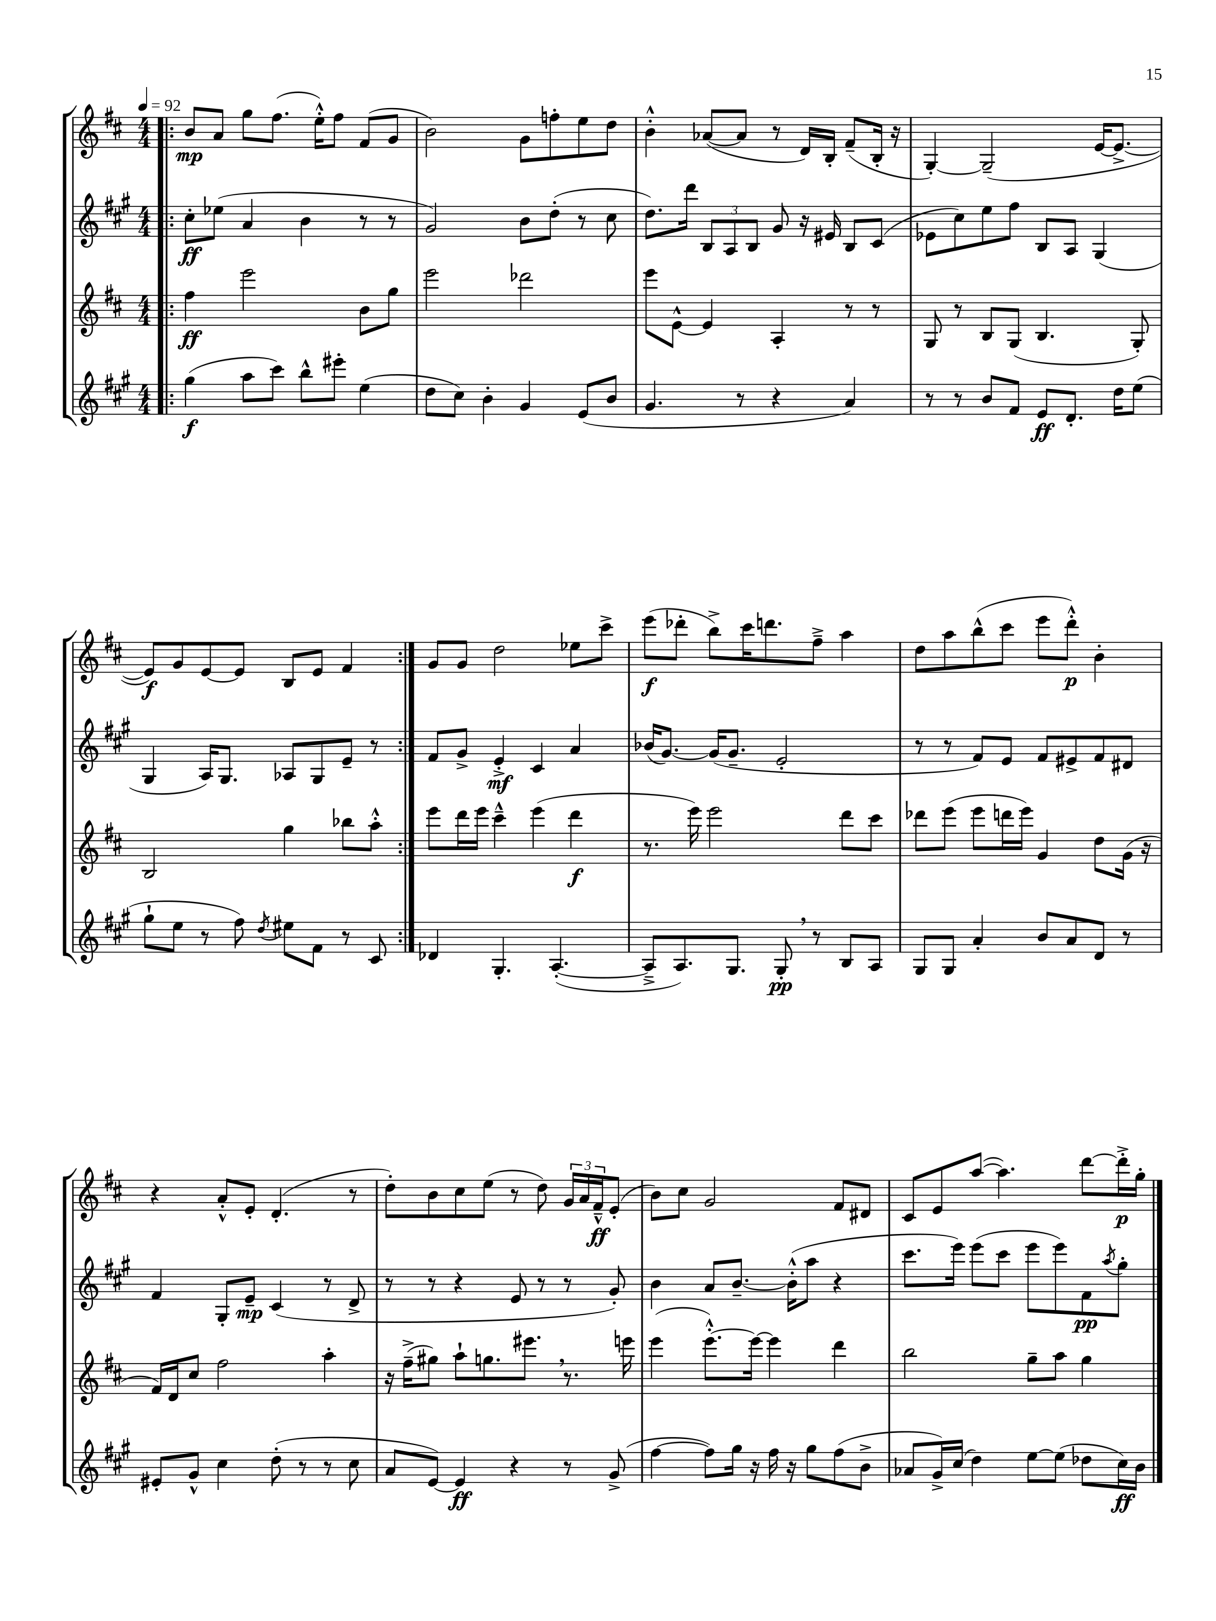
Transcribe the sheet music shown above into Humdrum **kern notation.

**kern	**kern	**kern	**kern
*staff4	*staff3	*staff2	*staff1
*clefG2	*clefG2	*clefG2	*clefG2
*k[f#c#g#]	*k[f#c#]	*k[f#c#g#]	*k[f#c#]
*M4/4	*M4/4	*M4/4	*M4/4
*MM92	*MM92	*MM92	*MM92
=!|:	=!|:	=!|:	=!|:
(4gg#	4ff#	8cc#'	8b
.	.	(8ee-	8a
8aa	2eee	4a	8gg
8ccc#)	.	.	(8.ff#
8bb^^	.	4b	.
.	.	.	16ee'^^)
8eee#'	.	.	8ff#
(4ee	8b	8r	(8f#
.	8gg	8r	8g
=	=	=	=
8dd	2eee	2g#)	2b)
8cc#)	.	.	.
4b'	.	.	.
4g#	2ddd-	8b	8g
.	.	(8dd'	8ff'
(8e	.	8r	8ee
8b	.	8cc#	8dd
=	=	=	=
4.g#	8eee	8.dd)	4b'^^
.	[8e^^	.	.
.	.	16ddd	.
.	4e]	12B	([8a-
.	.	12A	.
8r	.	.	8a-]
.	.	12B	.
4r	4A'	8g#	8r
.	.	16r	16d)
.	.	16e#	16B'
4a)	8r	8B	(8f#~
.	8r	(8c#	16B'
.	.	.	16r
=	=	=	=
8r	8G	8e-	[4G')
8r	8r	8cc#)	.
8b	8B	8ee	(2G~]
8f#	(8G	8ff#	.
8e	4.B	8B	.
8.d'	.	8A	.
.	.	(4G#	[16e
16dd	.	.	8.e^_
(8ee	8G')	.	.
=	=	=	=
8gg#`	2B	4G#	8e])
8ee	.	.	8g
8r	.	16A)	[8e
.	.	8.G#	.
8ff#)	.	.	8e]
8qdd	.	.	.
8ee#	4gg	8A-	8B
8f#	.	8G#	8e
8r	8bb-	8e~	4f#
8c#	8aa'^^	8r	.
=:|!	=:|!	=:|!	=:|!
4d-	8eee	8f#	8g
.	16ddd	8g#^	8g
.	16eee	.	.
4.G#'	4ccc#~^^	4e'^	2dd
.	(4eee	4c#	.
([4.A'	.	.	.
.	4ddd	4a	8ee-
.	.	.	8ccc#^
=	=	=	=
8A~^]	8.r	(16b-	(8eee
.	.	[8.g#)	.
8.A)	.	.	8ddd-'
.	16eee)	.	.
.	2eee	(16g#]	8bb^)
8.G#	.	8.g#~	.
.	.	.	16ccc#
.	.	.	8.ddd
8G#'	.	2e'	.
8r	.	.	8ff#~^
8B	8ddd	.	4aa
8A	8ccc#	.	.
=	=	=	=
8G#	8ddd-	8r	8dd
8G#	(8eee	8r	8aa
4a'	8eee	8f#)	(8bb^^
.	16ddd	8e	8ccc#
.	16eee)	.	.
8b	4g	8f#	8eee
8a	.	8e#^	8ddd'^^)
8d	8dd	8f#	4b'
8r	(16g	8d#	.
.	16r	.	.
=	=	=	=
8e#'	16f#)	4f#	4r
.	16d	.	.
8g#^^	8cc#	.	.
4cc#	2ff#	8G#'	8a'^^
.	.	8e~	8e'
(8dd'	.	(4c#	(4.d'
8r	.	.	.
8r	4aa'	8r	.
8cc#	.	8d^	8r
=	=	=	=
8a	16r	8r	8dd')
.	(16ff#~^	.	.
[8e)	8gg#)	8r	8b
4e]	8aa`	4r	8cc#
.	8.gg	.	(8ee
4r	.	8e	8r
.	8.eee#	.	.
.	.	8r	8dd)
8r	8.r	8r	24g
.	.	.	24a
.	.	.	24f#~^^
(8g#^	.	8g#')	(8e'
.	16eee	.	.
=	=	=	=
[4ff#	(4eee	4b	8b)
.	.	.	8cc#
8ff#])	[8.eee'^^)	8a	2g
16gg#	.	[8.b~	.
16r	16eee_	.	.
16ff#	4eee]	.	.
16r	.	(16b'^^]	.
8gg#	.	8aa	.
(8ff#	4ddd	4r	8f#
8b^	.	.	8d#
=	=	=	=
8a-	2bb	8.ccc#	8c#
16g#^)	.	.	8e
(16cc#	.	16eee)	.
4dd)	.	(8eee	([8aa
.	.	8ccc#	4.aa])
[8ee	8gg~	8eee	.
(8ee]	8aa	8eee)	.
8dd-	4gg	8f#	[8ddd
.	.	8qaa	.
16cc#)	.	8gg#'	16ddd'^]
16b	.	.	16gg'
==	==	==	==
*-	*-	*-	*-
